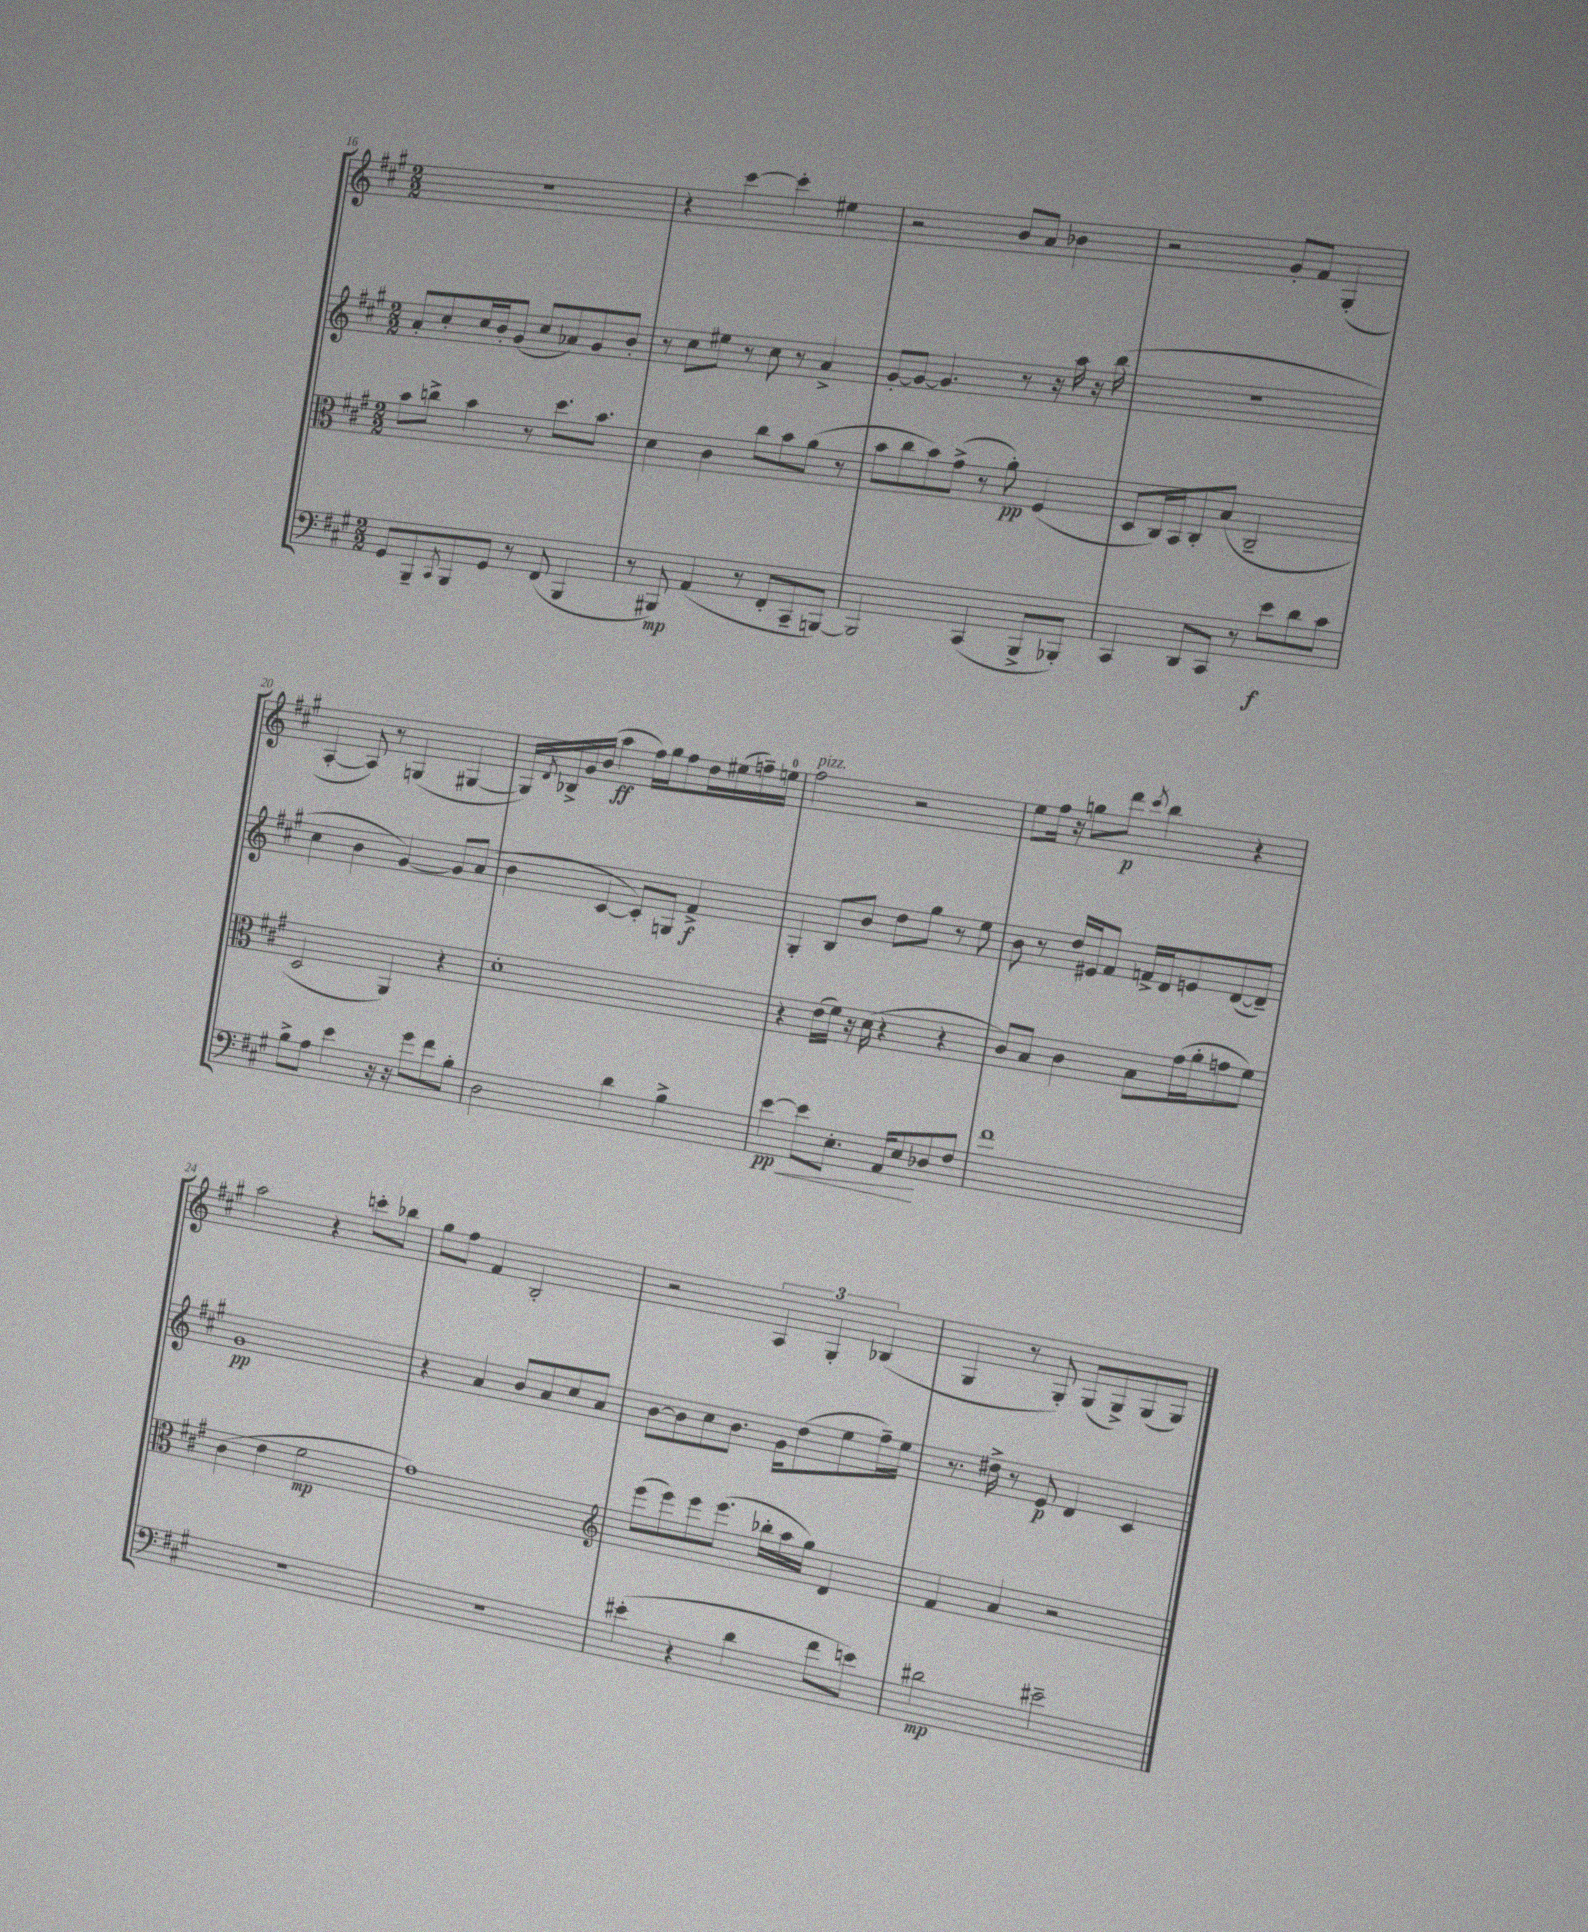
<<
\new StaffGroup <<
\new Staff = "s0" {
    \clef treble \key a \major \numericTimeSignature \time 2/2
    R1 |
    r4 cis'''4~ cis'''4-. eis''4 |
    r2 b'8 a'8 bes'4 |
    r2 gis'8-. fis'8 gis4-.( |
    a4~-. a8) r8 g4( gis4~ |
    gis16) \acciaccatura { d'8 } bes16-> gis'16 b'16( a''4\ff fis''16) gis''16 fis''8 d''16 eis''16( f''16--) e''16-0 |
    fis''2^\markup { \italic "pizz." } r2 |
    e''8 fis''16 r16 g''8 d'''8\p \acciaccatura { cis'''8 } b''4 r4 |
    a''2 r4 c'''8-. bes''8 |
    gis''8 fis''8 fis'4 b2-. |
    r2 \tuplet 3/2 { a4 gis4-. bes4( } |
    gis4 r8 gis8-.) gis8( gis8->) gis8( gis8) \bar "|." |
}
\new Staff = "s1" {
    \clef treble \key a \major \numericTimeSignature \time 2/2
    a'8-. cis''8-. cis''16 b'16-. gis'8( cis''8 aes'8) gis'8 b'8-. |
    r8 cis''8 eis''8 r8 cis''8 r8 a'4-> |
    gis'8~-. gis'8~ gis'4. r8 r16 a''16 r16 b''16( |
    r1 |
    cis''4 b'4 gis'4~) gis'8 a'8( |
    b'4 cis'4~ cis'8-.) g8 fis'4->\f |
    gis4-. b8 b'8 d''8 gis''8 r8 e''8 |
    b'8 r8 d''16 eis'16 fis'8 f'16-> d'16 e'8 d'8~( d'8--) |
    gis'1\pp |
    r4 a'4 b'8 a'8 cis''8 a'8 |
    b'8~ b'8 cis''8 b'8. gis'16 d''8( e''8 fis''16--) e''16 |
    r8. dis''16-> r8 e'8\p d'4 cis'4 \bar "|." |
}
\new Staff = "s2" {
    \clef alto \key a \major \numericTimeSignature \time 2/2
    b'8 c''8-> b'4 r8 d''8. b'8. |
    d'4 cis'4 cis''8 b'8 a'8( r8 |
    b'8 cis''8 b'8) gis'8->( r8 a'8-.\pp) fis4( |
    d8 cis16) b,16 cis8-. b8( cis2-- |
    d2 a,4) r4 |
    d'1-. |
    r4 e'16( fis'16) r16 d'16( r4 r4 |
    cis'8) b8 cis'4 b8 gis'16( a'16-. g'8 fis'8) |
    cis'4( e'4 fis'2\mp |
    gis'1) |
    \clef treble e'''8( e'''8) e'''8 e'''8.( bes''16-. a''16 gis''16) d'4 |
    fis'4 a'4 r2 \bar "|." |
}
\new Staff = "s3" {
    \clef bass \key a \major \numericTimeSignature \time 2/2
    gis,8 b,,8-- \acciaccatura { cis,8 } b,,8 gis,8 r8 fis,8( b,,4 |
    r8 bis,,8\mp) a,4( r8 fis,8-. cis,8-- b,,8~) |
    b,,2 cis,4( b,,8-> bes,,8-.) |
    cis,4 d,8 cis,8 r8 e'8\f d'8 cis'8 |
    b8-> a8 e'4 r16 r16 gis'8 fis'8 b8-. |
    d2 d'4 b4-> |
    e'4~\pp\< e'8 e8.-. a,16 e8\! des8 fis8 |
    fis'1 |
    R1 |
    R1 |
    eis'4-.( r4 d'4 fis'8 e'8) |
    dis'2\mp eis'2-- \bar "|." |
}
>>
>>
\layout { \context { \Score currentBarNumber = #16 } }
